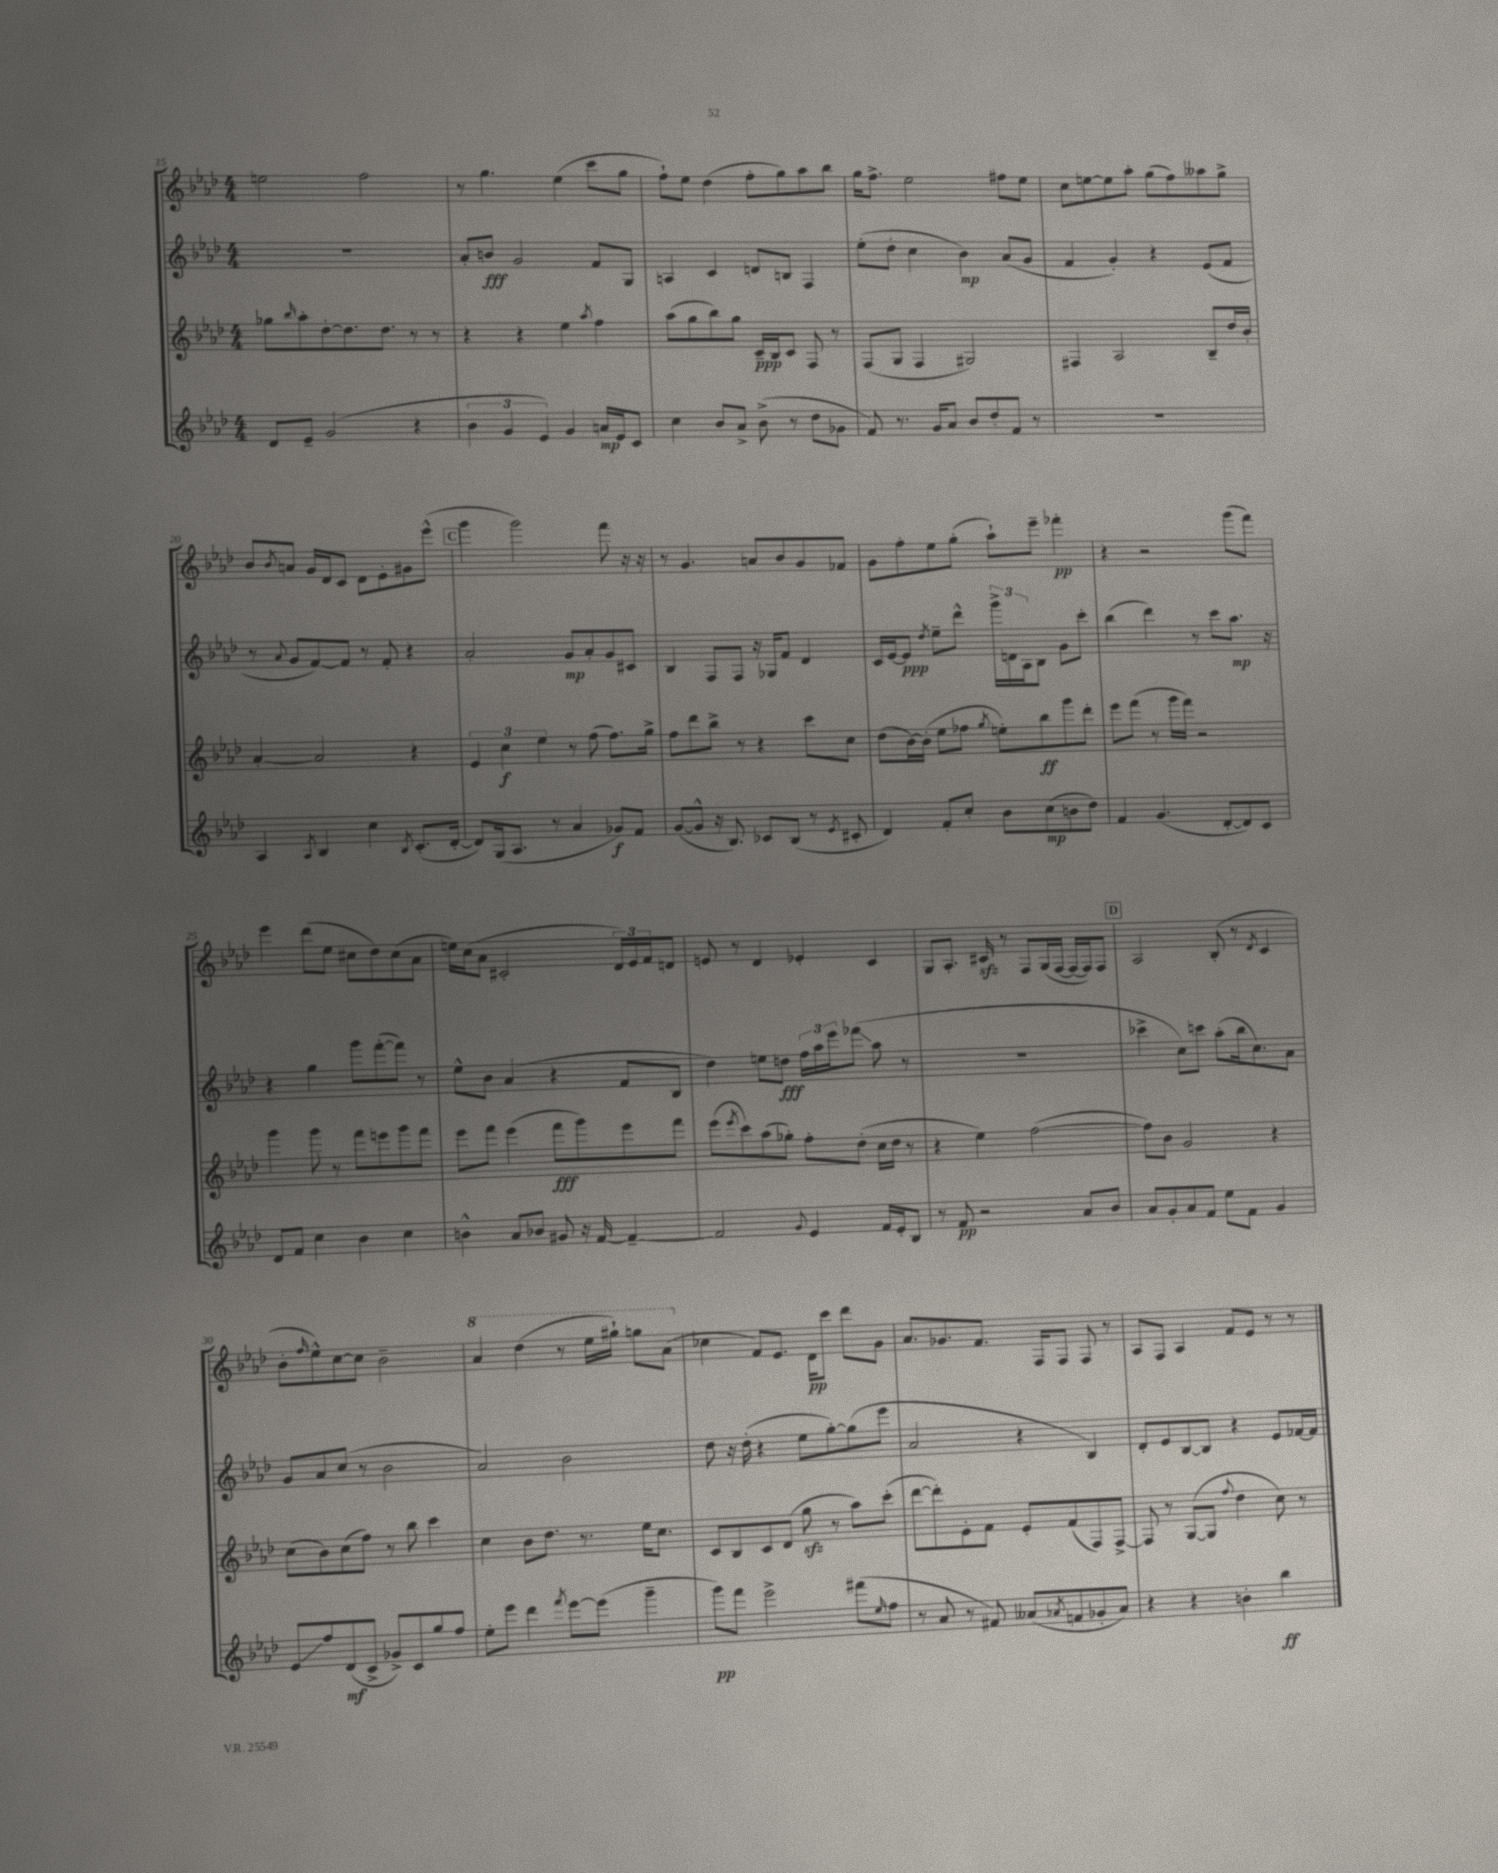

**kern	**kern	**kern	**kern
*staff4	*staff3	*staff2	*staff1
*clefG2	*clefG2	*clefG2	*clefG2
*k[b-e-a-d-]	*k[b-e-a-d-]	*k[b-e-a-d-]	*k[b-e-a-d-]
*M4/4	*M4/4	*M4/4	*M4/4
8d-	8gg-	1r	2ee
.	16qqbb-	.	.
8e-~	8aa-'	.	.
(2g	[8dd-'	.	.
.	8.dd-]	.	.
.	.	.	2ff
.	8.dd-	.	.
4r	8r	.	.
.	8r	.	.
=	=	=	=
6b-	4r	8a-'	8r
.	.	8b	4.gg
6g	.	.	.
.	4r	2g	.
6e-)	.	.	.
4g	4ee-	.	(4ee-
.	8qaa-	.	.
16a	4ff	8f	8ccc
16e-	.	.	.
8c	.	8G	8gg
=	=	=	=
4cc	(8aa-	4A	8ff`)
.	8gg	.	8ee-
8b-	8bb-)	4c	(4dd-
8a-^	8gg	.	.
(8b-^	16c~	8d	8ff'
.	16B-	.	.
8r	8c	8B	8gg)
8dd-	8F	4F	8aa-
8g-	8r	.	8bb-
=	=	=	=
8f)	(8F	(8ee-'	16gg
.	.	.	8.ff^
8.r	8G	8dd-'	.
.	4F	4cc	2ee-
16g	.	.	.
8a-	.	.	.
8b-	2G#)	4b-)	.
8dd-'	.	.	.
8f	.	(8a-	8ff#
8r	.	8g	8ee-
=	=	=	=
1r	4F#	4f	8cc
.	.	.	[8ee
.	2A-	4g')	8ee]
.	.	.	8aa-'
.	.	4r	(8gg
.	.	.	8ff)
.	8B-~	(8e-	8aa--
.	16dd-	8f	8gg^
.	16b-'	.	.
=	=	=	=
4A-	[4a-'	8r	8b-
.	.	8qqa-	8qb-
.	.	8g	8a
8qA-	.	.	.
4B-	2a-]	[8f)	16g
.	.	.	16d-
.	.	8f]	8c
4cc	.	8r	8d-
.	.	8f'	8e-'
8qB-	.	.	.
(8.c'	4r	4r	8g#
.	.	.	(8eee-^^
[16d-'	.	.	.
=	=	=	=
8d-])	6e-	2a-'	4ggg
(16G	.	.	.
.	6cc	.	.
8.A-	.	.	.
.	.	.	2ggg)
.	6ee-	.	.
8r	.	.	.
4a-	8r	8g	.
.	(8ff	8a-'	.
8g-)	8.ff)	8g	8fff
8f	.	8c#	16r
.	16gg^	.	16r
=	=	=	=
([8g	8ff	4B-	8r
8g^^]	8ddd-	.	4.g
16r	8bb-^	8F	.
8.B-)	.	.	.
.	8r	8F	.
8c-	4r	16r	8a
.	.	16G-	.
(8B-	.	8f	8b-
8r	8ccc	4d-	8g
8qe-	.	.	.
8c#'	8cc	.	8f-
=	=	=	=
4d-)	(8dd-	16c	8g
.	.	[16e-	.
.	[16b-)	8e-]	8ff'
.	(16b-']	.	.
.	.	8qdd-	.
8f'	8ee-	8ee-~	8ee-
8cc'	8ff-	8ddd-^^	(8gg'
.	8qgg	.	.
8b-	8ee')	24ggg^	8aa-`)
.	.	24d	.
.	.	24A-	.
(8cc	8bb-	8B-	8eee-~
8b	8ggg	8g	4fff-'
8dd-)	8ddd-'	8ccc'	.
=	=	=	=
4f	8eee-	(4bb-	4r
.	(8fff	.	.
(4.g	8r	4ddd-)	2r
.	16ggg	.	.
.	16fff)	.	.
.	2r	8r	.
[8d-'	.	8ccc	.
8d-])	.	8.aa-	(8ggg
8c	.	.	8fff)
.	.	16r	.
=	=	=	=
8d-	4ggg	4r	4eee-
8f	.	.	.
4cc	8ggg	4gg	(8ddd-
.	8r	.	8ee-
4b-	8fff	8ggg	8cc#
.	8eee	([8fff'	8dd-)
4cc	8ggg	8fff])	(8cc#
.	8fff	8r	8a-
=	=	=	=
4b^^	8eee-	8ee-^^	16ee)
.	.	.	(16cc
.	8fff	8b-	8a-
8a-	(4eee-	(4a-	2c#'
8b-	.	.	.
8g#	8fff	4r	.
16r	8ggg)	.	.
[16f	.	.	.
4f~_	8eee-	8f	24d-)
.	.	.	24e-
.	.	.	24f
.	8fff	8B-	8d
=	=	=	=
2f]	(8eee-	4dd-)	8e
.	8qeee-	.	.
.	8ccc)	.	8r
.	(8aa-	8ee	4d-
.	8gg-')	8dd	.
8qqg	.	.	.
4e-	8ff'	24ff	4e-'
.	.	24aa-	.
.	.	24eee-	.
.	(8dd-'	(8fff-	.
16f	16cc	8aa-	4c
16e-'	16dd-	.	.
8B-	8r	8r	.
=	=	=	=
8r	4r	1r	8G
8f	.	.	8.A-'
2r	4ee-)	.	.
.	.	.	16c#
.	.	.	8r
.	([2ff	.	8F
.	.	.	(16G
.	.	.	[16F
8a-	.	.	16F_
.	.	.	16F])
8b-	.	.	8F
=	=	=	=
8a-	8ff])	4ccc-^	2A-
8g'	8b-	.	.
8a-	2g	8cc)	.
8f	.	8ccc	.
8ee-	.	(8aa-'	(8B-'
8f	.	16bb-	8r
.	.	8.cc)	.
.	.	.	8qd-
4g	4r	.	4c
.	.	8a-	.
=	=	=	=
8e-	(8cc	8g	8b-'
.	.	.	16qqff
8ff	8b-)	8a-	8ee-^^)
(8d-	(8cc	(8cc	[8cc
8c^	8ff)	8r	8cc]
8g-^)	8r	2b-	2b-~
8c	8bb-	.	.
8gg	4ccc	.	.
8ff	.	.	.
=	=	=	=
8ee-'	4cc	2a-)	4aa-
8eee-	.	.	.
4ddd-	8b-	.	(4ddd-
.	8.dd-	.	.
8qfff	.	.	.
[8eee-	.	2b-	8r
.	8.r	.	.
(8eee-]	.	.	16eee-
.	.	.	16ggg#`)
4ggg~	16ee-	.	8ggg
.	8.cc	.	.
.	.	.	(8aa-
=	=	=	=
8ggg)	8c	8dd-	4cc-
8fff	8B-	16r	.
.	.	(16dd-'	.
2eee-^	8c	4r	8f)
.	(8d-	.	8.e-
.	8gg	8ee-	.
.	.	.	16d-
.	8r	[8gg')	8ccc
(8fff#	8aa-)	(8gg]	8ddd-
16qqee-	.	.	.
8ff	(8ccc'	8eee-	8g
=	=	=	=
8r	[8ddd-	2a-	8.a-
8a-	8ddd-'])	.	.
.	.	.	8.g-
8r	8e-'	.	.
8f#)	8f	.	8.f
(8a--	8e-'	4r	.
.	.	.	16F
8qa-	.	.	.
8f	(8f	.	8F
8g-'	8F)	4B-)	8F
8a-)	[8F^	.	8r
=	=	=	=
4r	8F]	8d-'	8A-
.	8r	8e-	8F
4r	([8G	[8B-	4A-
.	8G]	8B-]	.
.	8qqff	.	.
4b'	4dd-	4r	8f
.	.	.	8e-
4bb-	8cc)	8e-	8r
.	8r	[16f-	8r
.	.	16f-]	.
==	==	==	==
*-	*-	*-	*-
